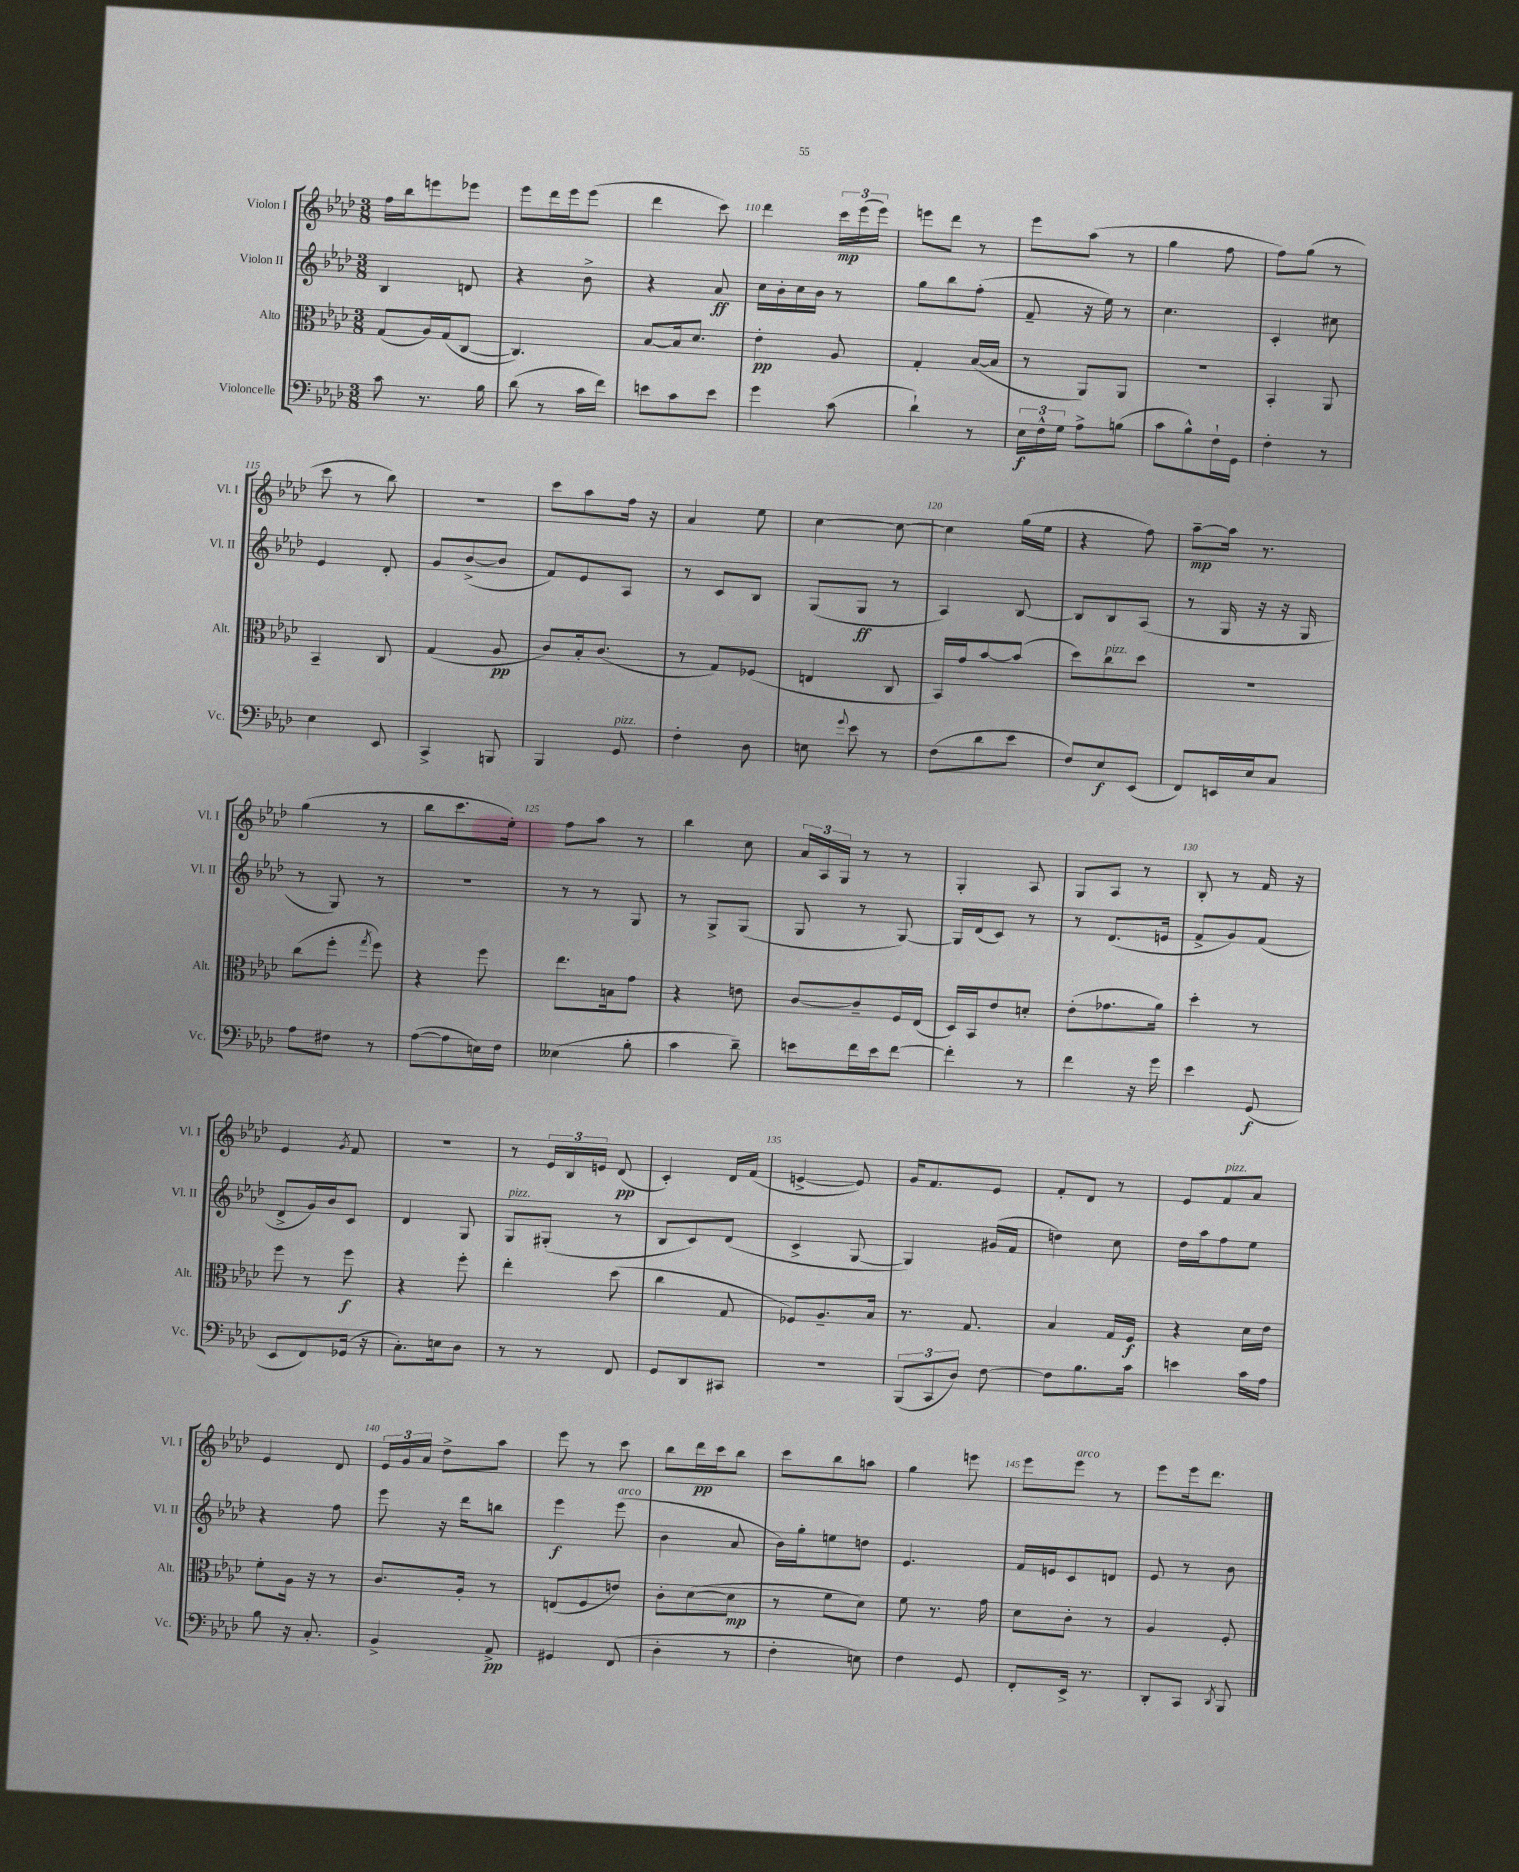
<<
\new StaffGroup <<
\new Staff = "s0" \with { instrumentName = "Violon I" shortInstrumentName = "Vl. I" } {
    \clef treble \key aes \major \numericTimeSignature \time 3/8
    \autoBeamOff f''16[ bes''16 e'''8 ees'''8] |
    ees'''8[ des'''16 ees'''16 ees'''8]( |
    des'''4 c'''8) |
    des'''4 \tuplet 3/2 { c'''16[\mp ees'''16( ees'''16]) } |
    e'''8[ des'''8] r8 |
    ees'''8[ aes''8]( r8 |
    g''4 f''8 |
    f''8[) g''8]( r8 |
    c'''8 r8 bes''8) |
    R4. |
    c'''8[ aes''8 f''16] r16 |
    aes'4 ees''8 |
    c''4~ c''8~ |
    c''4 g''16[( ees''16] |
    r4 f''8) |
    aes''8[~--\mp aes''16] r8. |
    g''4( r8 |
    bes''8[ c'''8. ees''16]-.) |
    f''8[ aes''8] r8 |
    bes''4 c''8 |
    \tuplet 3/2 { aes'16[ aes16 g16] } r8 r8 |
    g4-. aes8 |
    g8[ aes8] r8 |
    bes8-. r8 f'16 r16 |
    ees'4 \acciaccatura { g'8 } f'8 |
    R4. |
    r8 \tuplet 3/2 { ees'16[ bes16 e'16] } des'8\pp( |
    c'4-.) des'16[ f'16]( |
    e'4~-> e'8) |
    g'16[ f'8. ees'8] |
    f'8[-. des'8] r8 |
    ees'8[ f'8^\markup { \italic "pizz." } aes'8] |
    ees'4 des'8 |
    \tuplet 3/2 { ees'16[ g'16 aes'16] } des''8[-> aes''8] |
    ees'''8 r8 c'''8 |
    bes''8[ des'''16\pp c'''16 bes''8] |
    c'''8[ bes''8 a''8] |
    g''4 e'''8 |
    ees'''8[ ees'''8]^\markup { \italic "arco" } r8 |
    ees'''8[ ees'''16 des'''8.] \bar "|." |
}
\new Staff = "s1" \with { instrumentName = "Violon II" shortInstrumentName = "Vl. II" } {
    \clef treble \key aes \major \numericTimeSignature \time 3/8
    \autoBeamOff bes4 d'8 |
    r4 bes'8-> |
    r4 aes'8\ff |
    c''16[ bes'16-. c''16 bes'16] r8 |
    g''8[ bes''8 f''8]-.( |
    f'8-- r16 ees''16) r8 |
    c''4. |
    c'4-. cis''8 |
    ees'4 des'8-. |
    g'8[ bes'8~->( bes'8] |
    f'8[) ees'8 aes8] |
    r8 c'8[ bes8] |
    g8[( g8]\ff r8 |
    aes4) bes8~ |
    bes8[ bes8 aes8]( |
    r8 g16 r16 r16 g16 |
    r8 g8) r8 |
    R4. |
    r8 r8 g8 |
    r8 g8[-> g8]( |
    g8 r8 g8~) |
    g16[ des'16( c'8]) r8 |
    r8 des'8.[( e'16] |
    f'8[-> g'8) f'8]( |
    des'8[-> g'16) bes'16 c'8] |
    des'4 g8 |
    g8[^\markup { \italic "pizz." } gis8]-.( r8 |
    bes8[ c'8) des'8]( |
    c'4-> g8~ |
    g4) gis'16[( f'16] |
    d''4) c''8 |
    des''16[ aes''16 f''8 ees''8] |
    r4 f''8 |
    ees'''8 r16 des'''16[ b''8] |
    ees'''4\f ees'''8^\markup { \italic "arco" }( |
    bes'4 aes'8 |
    bes'16[) g''16-. e''8 d''8] |
    ees'4. |
    f'16[ e'16 c'8 d'8] |
    ees'8 r8 bes'8 \bar "|." |
}
\new Staff = "s2" \with { instrumentName = "Alto" shortInstrumentName = "Alt." } {
    \clef alto \key aes \major \numericTimeSignature \time 3/8
    \autoBeamOff g8[( aes16) g16( c8]~ |
    c4.) |
    bes8[~ bes16 des'8.] |
    ees'4-.\pp aes8 |
    g4-. bes16[~( bes16] |
    r8 aes,8[) aes,8] |
    R4. |
    bes,4-. aes,8 |
    bes,4-- c8 |
    g4( aes8\pp |
    c'8[) bes16-. c'8.]( |
    r8 g8[) fes8]( |
    e4 c8 |
    bes,16[) g'16 bes'8~ bes'8]( |
    des''8[) c''8^\markup { \italic "pizz." } des''8] |
    R4. |
    c''8[( f''8]-. \acciaccatura { g''8 } f''8) |
    r4 f''8 |
    ees''8.[ b16 g'8] |
    r4 e'8 |
    c'8[~ c'8-- f16 ees16]( |
    des16[) bes,16 ees'8 d'8]-. |
    ees'8[-.( ges'8. aes'16]) |
    des''4-. r8 |
    f''8 r8 f''8\f |
    r4 f''8-. |
    ees''4-. des''8( |
    c''4 g8 |
    fes8[) aes8.-- bes16] |
    r8. g8. |
    bes4 g16[ f16]\f |
    r4 des'16[ ees'16] |
    f'8[-. aes16] r16 r8 |
    c'8.[ aes16]-. r8 |
    e8[( f8 e'8]) |
    c'8[-. des'8~( des'8]\mp |
    r8 f'8[ des'8]) |
    f'8 r8. g'16 |
    des'8[ c'8]-. r8 |
    aes4 f8-. \bar "|." |
}
\new Staff = "s3" \with { instrumentName = "Violoncelle" shortInstrumentName = "Vc." } {
    \clef bass \key aes \major \numericTimeSignature \time 3/8
    \autoBeamOff c'8 r8. bes16 |
    des'8( r8 c'16[ f'16]) |
    e'8[ c'8 e'8] |
    g'4 c'8( |
    des'4-!) r8 |
    \tuplet 3/2 { ees16[\f f16-^ g16] } aes8[-> b8]( |
    c'8[ bes8-^) f16-! g,16] |
    f4-. r8 |
    ees4 ees,8 |
    c,4-> b,,8 |
    bes,,4 g,8^\markup { \italic "pizz." } |
    f4-. des8 |
    e8 \appoggiatura { g'8 } ees'8 r8 |
    f8[( des'8 ees'8] |
    f8[) ees8\f ees,8]( |
    f,8[) e,16 ees16 c8] |
    aes8[ fis8] r8 |
    aes8[~( aes8 e16) f16] |
    eeses4( bes8-. |
    c'4 des'8--) |
    e'8[ f'16 e'16 f'8]~ |
    f'4-. r8 |
    f'4 r16 g'16 |
    ees'4 g,8\f( |
    ees,8[ f,8) ges,16]( r16 |
    c8.[-.) e16 des8] |
    r8 r8 f,8 |
    g,8[ des,8 cis,8] |
    R4. |
    \tuplet 3/2 { bes,,8[( c,8 des8]) } f8~ |
    f8[ bes8. c'16] |
    e'4 c'16[ aes16] |
    bes8 r16 c8.-. |
    bes,4-> aes,8->\pp |
    gis,4 f,8( |
    des4-. r8 |
    f4-. e8) |
    f4 g,8 |
    f,8[-. ees,16]-> r8. |
    des,8[-. c,8] \acciaccatura { des,8 } bes,,8 \bar "|." |
}
>>
>>
\layout { \context { \Score currentBarNumber = #107 \override BarNumber.break-visibility = ##(#f #t #t) barNumberVisibility = #(every-nth-bar-number-visible 5) } }
